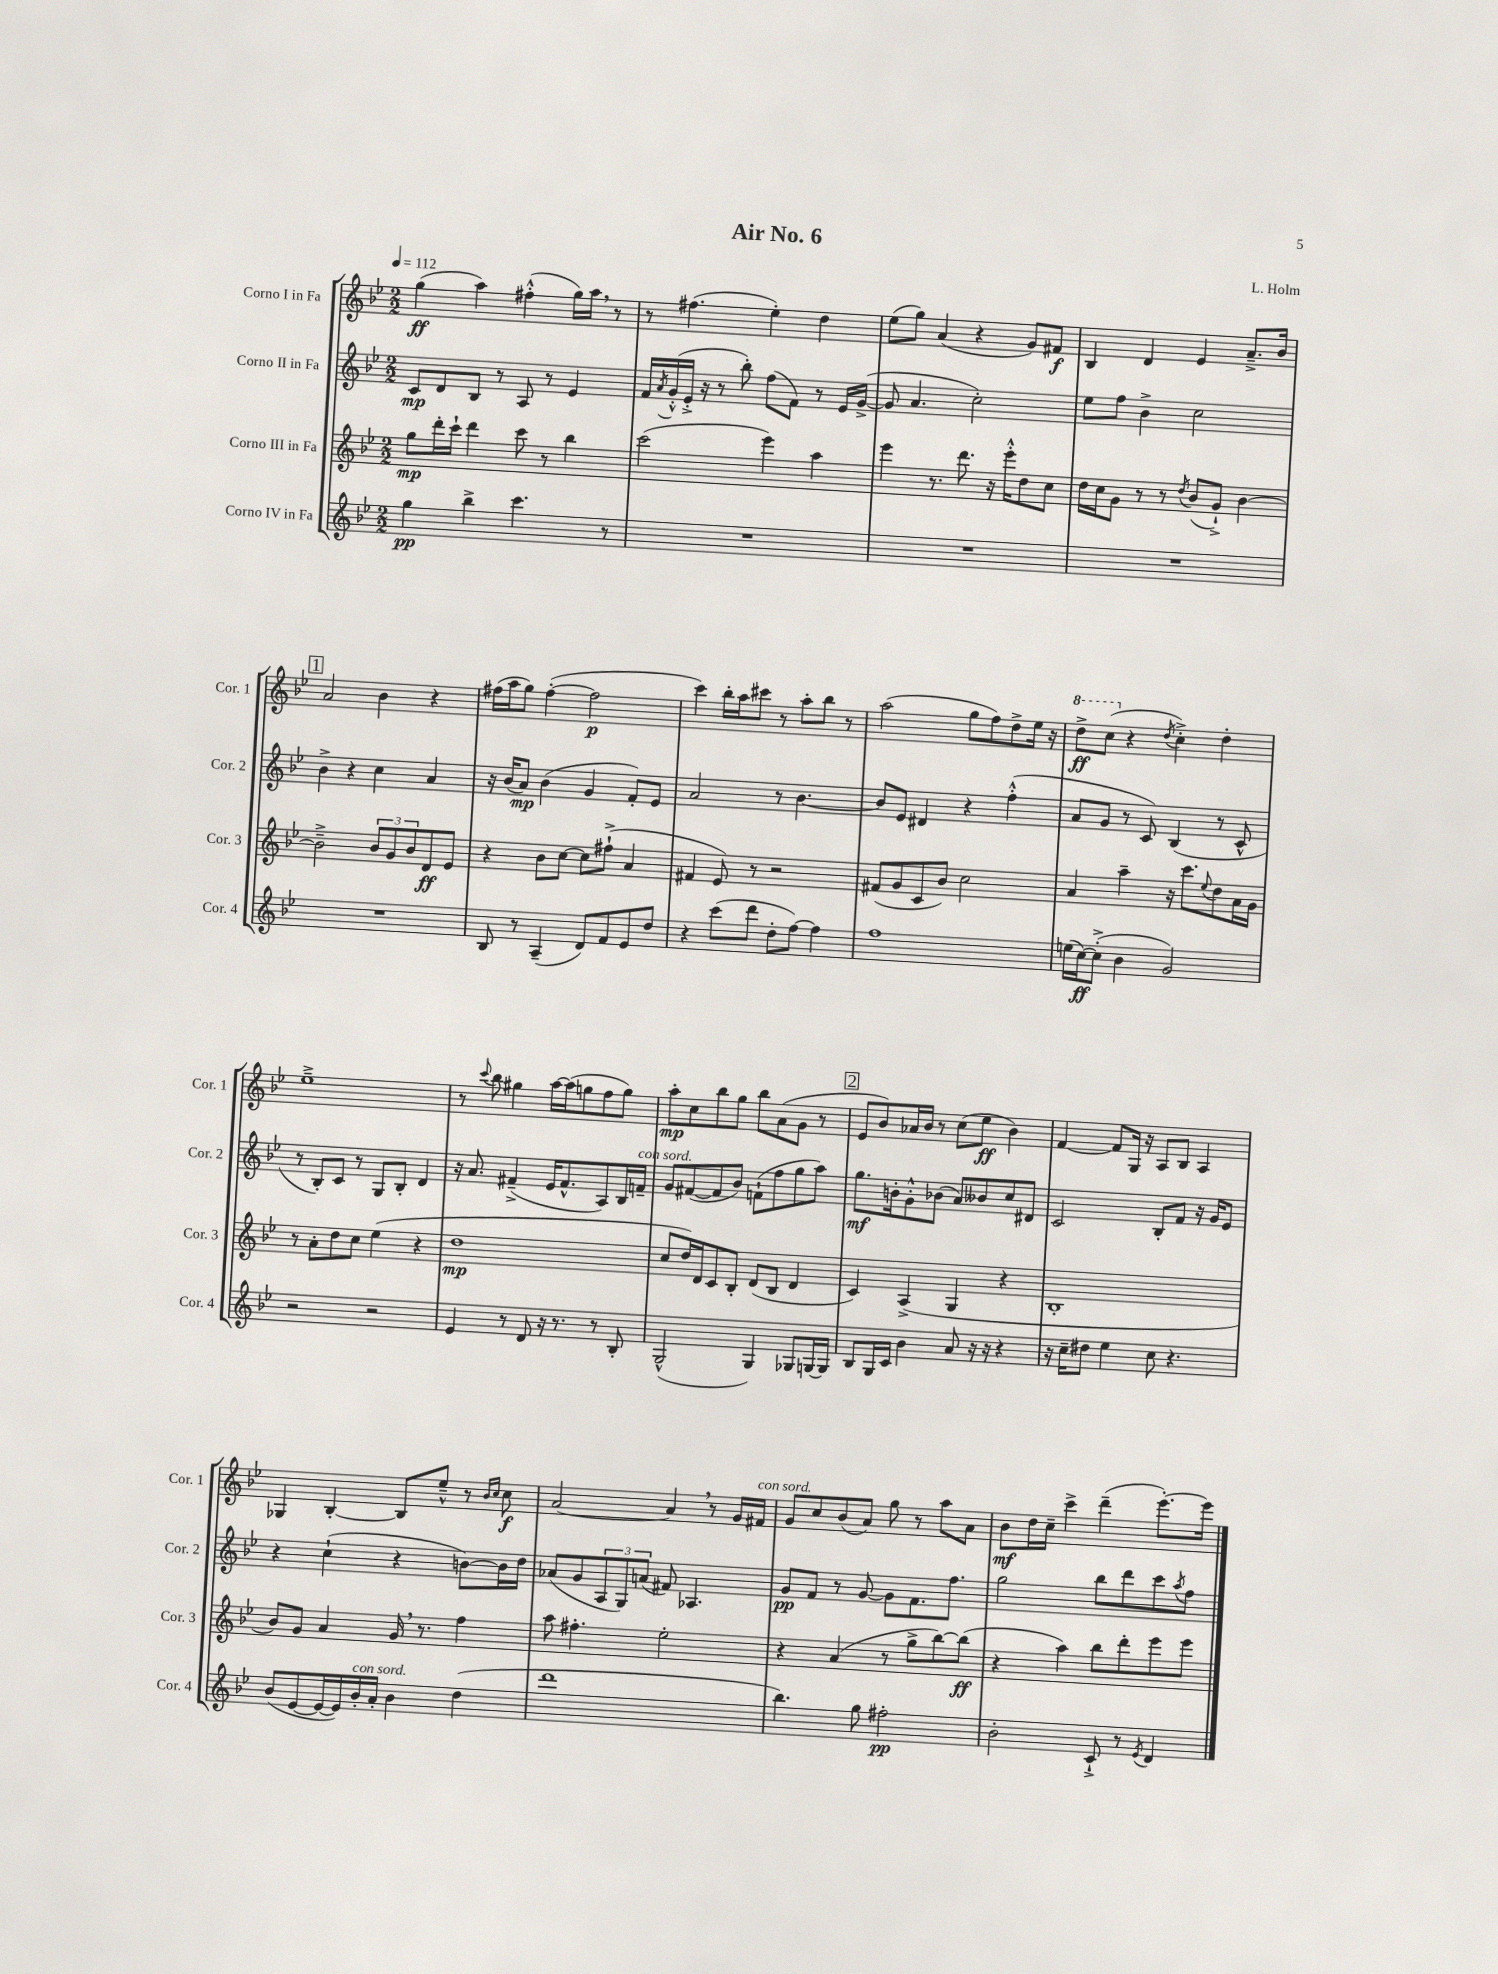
\header { title = "Air No. 6" composer = "L. Holm" }
<<
\new StaffGroup <<
\new Staff = "s0" \with { instrumentName = "Corno I in Fa" shortInstrumentName = "Cor. 1" } {
    \clef treble \key bes \major \numericTimeSignature \time 2/2 \tempo 4 = 112
    g''4\ff( a''4) fis''4-.-^( g''16) a''16 \breathe r8 |
    r8 fis''4.( ees''4-.) d''4 |
    ees''8( g''8) a'4( r4 g'8) fis'8\f |
    bes4 d'4 ees'4 a'8.---> bes'16 |
    \mark \markup { \box "1" } a'2 bes'4 r4 |
    fis''16( a''16 g''8) fis''4~-.( fis''2\p |
    c'''4) bes''16-. a''16 cis'''8 r8 a''8-. bes''8 r8 |
    a''2( g''8 f''8) d''8-> ees''16 r16 |
    \ottava #1 d'''8->\ff c'''8( \ottava #0 r4 \acciaccatura { d''8 } c''4-.->) d''4-. |
    ees''1---> |
    r8 \appoggiatura { c'''8 } bes''8 gis''4 a''16~ a''16( g''8 f''8 g''8) |
    a''8-.\mp c''8 bes''8 g''8 bes''8 a'8( g'8 r8 |
    \mark \markup { \box "2" } ees'8 bes'8) aes'16 bes'16 r8 c''8( ees''8\ff bes'4) |
    f'4~ f'8 g16 r16 a8 bes8 a4 |
    ges4 bes4~-. bes8 ees''8---^ r8 \grace { bes'16 c''16 } c''8\f |
    a'2~ a'4 \breathe r8 g'16 fis'16^\markup { \italic "con sord." } |
    g'8 c''8 bes'8( a'8) g''8 r8 a''8 a'8 |
    bes'8\mf d''16 c''16-- c'''4-> d'''4--( ees'''8.~-.) ees'''16 \bar "|." |
}
\new Staff = "s1" \with { instrumentName = "Corno II in Fa" shortInstrumentName = "Cor. 2" } {
    \clef treble \key bes \major \numericTimeSignature \time 2/2
    c'8\mp d'8 bes8 r8 a8 r8 ees'4 |
    f'16 \acciaccatura { a'8 } g'16-.-^( ees'16-.-> r16 r8 bes''8-.) f''8( f'8) r8 ees'16 g'16~->( |
    g'8 a'4. c''2-.) |
    ees''8 f''8 bes'4-> c''2 |
    \mark \markup { \box "1" } bes'4-> r4 c''4 a'4 |
    r16 bes'16( a'8\mp) bes'4( g'4 f'8-.) ees'8 |
    a'2 r8 bes'4.~ |
    bes'8 ees'8 dis'4 r4 f''4-.-^( |
    a'8 g'8 r8 c'8) bes4( r8 c'8-^ |
    r8 bes8-.) c'8 r8 g8 bes8-. d'4 |
    r16 a'8. fis'4--->( ees'16 fis'8.-^ a8) bes16 f'16--^\markup { \italic "con sord." } |
    g'8 fis'8~( fis'8 bes'8) f'8-!( f''8 g''8 a''8) |
    \mark \markup { \box "2" } g''8.\mf b'16-. g'8-.-^ bes'8( a'8) beses'8 c''8 dis'8 |
    c'2 bes8-. f'8 r16 g'16 ees'8 |
    r4 c''4-!( r4 b'8~) b'16 d''16 |
    aes'8( g'8 \tuplet 3/2 { a8 g8) a'8( } fis'8) aes4. |
    g'8\pp f'8 r8 g'8~ g'8 f'8. f''8. |
    g''2 bes''8 d'''8 c'''8 \acciaccatura { a''8 } f''8 \bar "|." |
}
\new Staff = "s2" \with { instrumentName = "Corno III in Fa" shortInstrumentName = "Cor. 3" } {
    \clef treble \key bes \major \numericTimeSignature \time 2/2
    g''8\mp d'''16-. c'''16-! d'''4 c'''8 r8 bes''4 |
    c'''2( ees'''4) a''4 |
    ees'''4 r8. d'''8. r16 ees'''16-.-^ d''8 c''8 |
    d''16 c''16 g'8 r8 r8 \acciaccatura { d''8 } bes'8( g'8-!->) bes'4~ |
    \mark \markup { \box "1" } bes'2---> \tuplet 3/2 { bes'8 g'8 bes'8 } d'8\ff ees'8 |
    r4 bes'8 c''8~ c''8 fis''8-!->( a'4 |
    fis'4 ees'8) r8 r2 |
    fis'8( g'8 c'8 bes'8) c''2 |
    a'4 a''4-- r16 c'''8. \appoggiatura { ees''8 } d''8 a'16 g'16 |
    r8 a'8-. d''8 c''8 ees''4( r4 |
    d''1\mp |
    c''8 d''16) d'16 c'8 bes8-. d'8( bes8 d'4 |
    \mark \markup { \box "2" } c'4) a4->( g4 r4 |
    bes1-. |
    bes'8) g'8 a'4 g'16 \breathe r8. f''4 |
    a''8 fis''4.-. ees''2-. |
    r4 a'4( r8 g''8-> bes''8~) bes''8\ff( |
    r4 a''4) bes''8 d'''8-. ees'''8 ees'''8 \bar "|." |
}
\new Staff = "s3" \with { instrumentName = "Corno IV in Fa" shortInstrumentName = "Cor. 4" } {
    \clef treble \key bes \major \numericTimeSignature \time 2/2
    g''4\pp bes''4-> c'''4. r8 |
    R1 |
    R1 |
    R1 |
    \mark \markup { \box "1" } R1 |
    bes8 r8 a4--( d'8) f'8 ees'8 d''8 |
    r4 c'''8( d'''8 d''8-. f''8~) f''4 |
    f''1 |
    e''16( c''16~\ff) c''8-.->( bes'4 g'2) |
    r2 r2 |
    ees'4 r8 d'8 r16 r8. r8 bes8-. |
    g2-^( g4) ges8 g16~ g16 |
    \mark \markup { \box "2" } bes8 g16 c'16 bes'4 a'8 r16 r16 r4 |
    r16 c''16-- dis''8 ees''4 c''8 r4. |
    bes'8( ees'8~ ees'16~ ees'16) bes'16-.^\markup { \italic "con sord." } a'16-. bes'4 d''4( |
    d'''1 |
    bes''4.) g''8 fis''2-.\pp |
    bes'2-. c'8-!-> r8 \acciaccatura { ees'8 } d'4 \bar "|." |
}
>>
>>
\layout { \context { \Score \remove "Bar_number_engraver" } }
